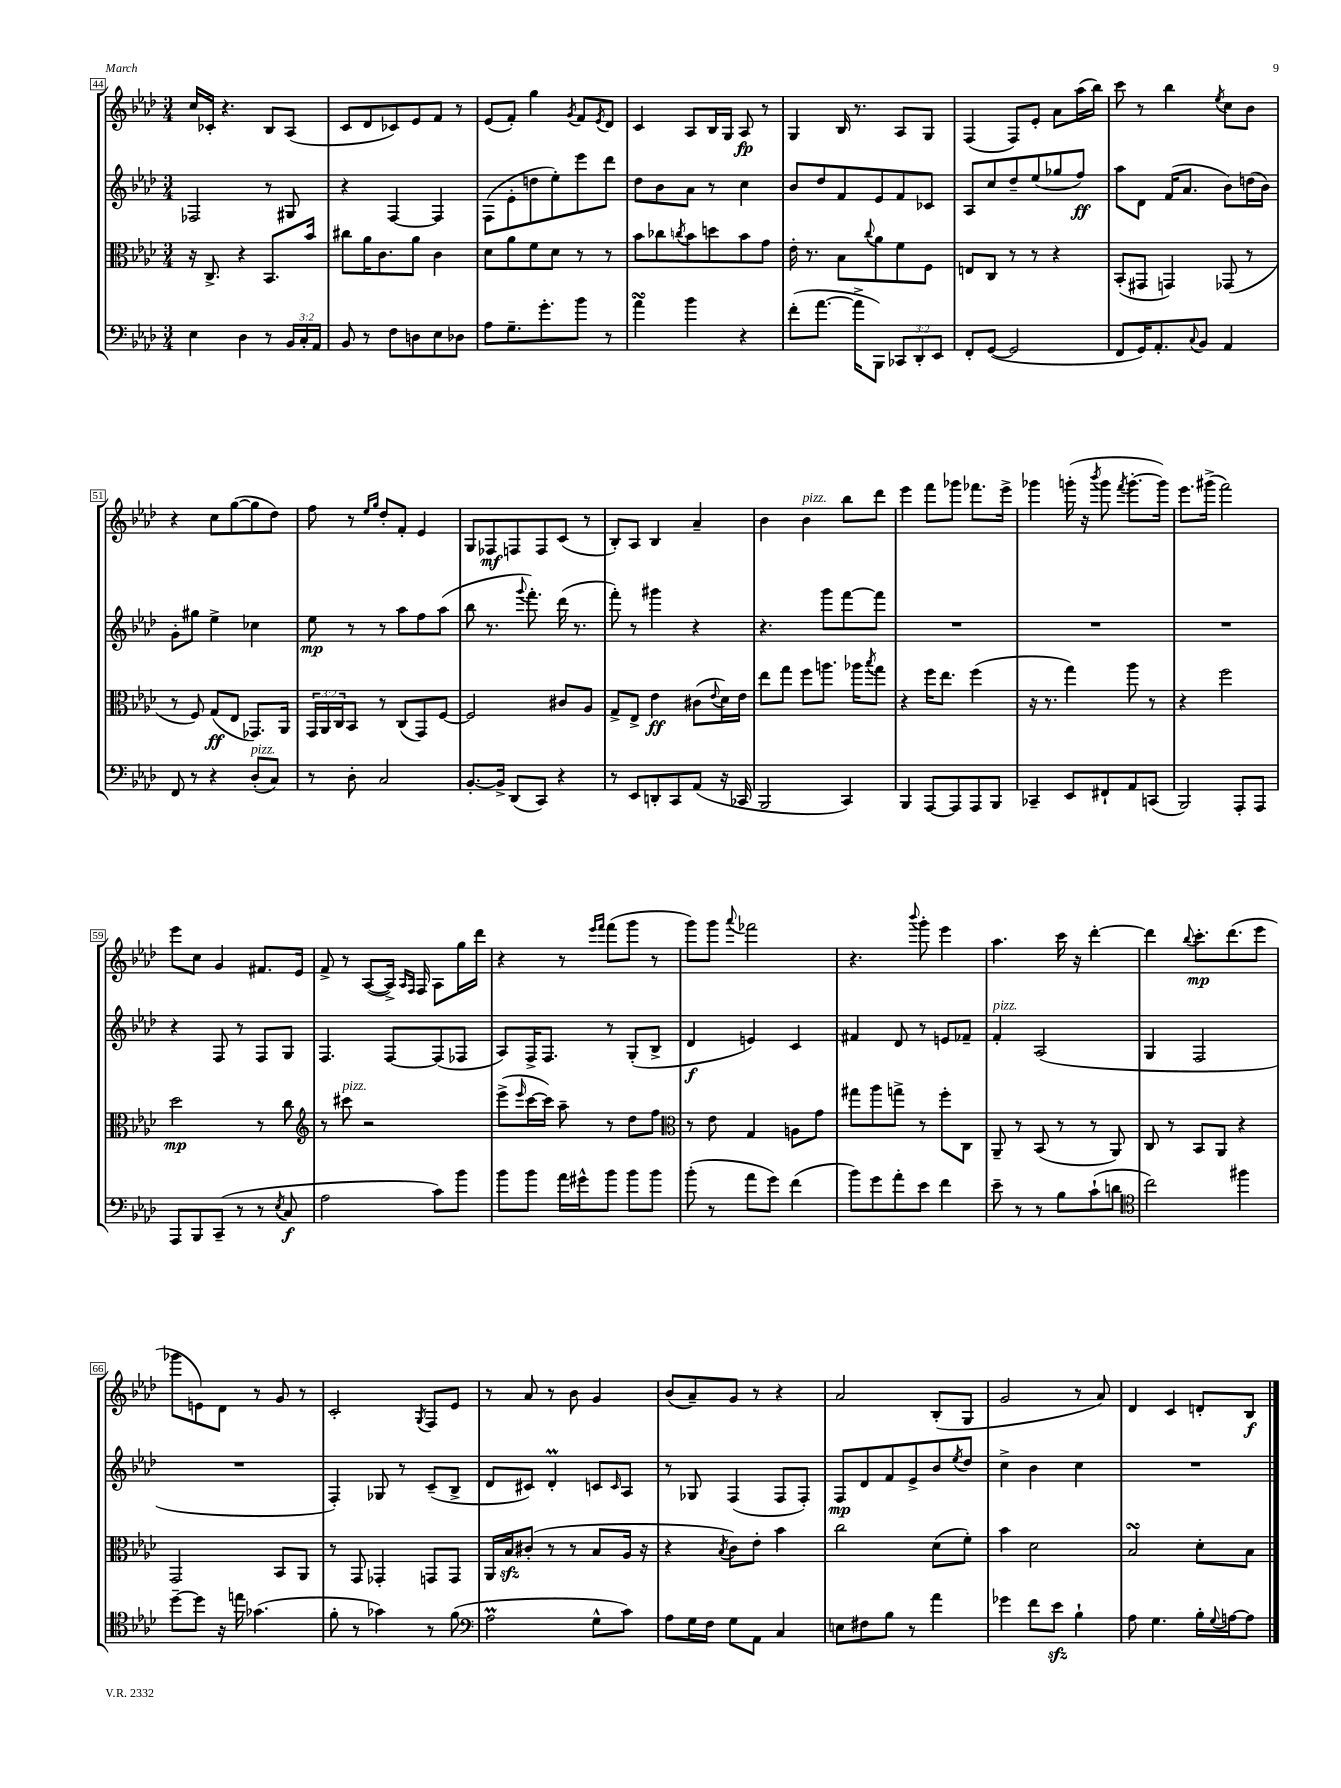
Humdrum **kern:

**kern	**dynam	**kern	**dynam	**kern	**dynam	**kern	**dynam
*part4	*part4	*part3	*part3	*part2	*part2	*part1	*part1
*staff4	*staff4	*staff3	*staff3	*staff2	*staff2	*staff1	*staff1
*clefF4	*	*clefC3	*	*clefG2	*	*clefG2	*
*k[b-e-a-d-]	*	*k[b-e-a-d-]	*	*k[b-e-a-d-]	*	*k[b-e-a-d-]	*
*M3/4	*	*M3/4	*	*M3/4	*	*M3/4	*
=44	=44	=44	=44	=44	=44	=44	=44
4E-\	.	16r	.	2F-X/	.	16cc/LL	.
.	.	8.C^/	.	.	.	16c-X'/JJ	.
.	.	.	.	.	.	4.r	.
4D-\	.	4r	.	.	.	.	.
8r	.	8.BB-/L	.	8r	.	8B-/L	.
24BB-/LL	.	.	.	8G#X/	.	(8A-/J	.
24C'/	.	.	.	.	.	.	.
.	.	16b-/Jk	.	.	.	.	.
24AA-/JJ	.	.	.	.	.	.	.
=45	=45	=45	=45	=45	=45	=45	=45
8BB-/	.	8cc#X\L	.	4r	.	8c/L	.
8r	.	16a-\K	.	.	.	8d-/	.
.	.	8.c\	.	.	.	.	.
8F\L	.	.	.	[4F/	.	8c-X/)	.
8Dn\	.	8a-\J	.	.	.	8e-/	.
8E-\	.	4c\	.	4F/]	.	8f/J	.
8D-X\J	.	.	.	.	.	8r	.
=46	=46	=46	=46	=46	=46	=46	=46
8A-\L	.	8d-\L	.	(8F\L	.	(8e-/L	.
8.G~\	.	8a-\	.	8e-'\	.	8f'/J)	.
.	.	8f\	.	8ddn\	.	4gg\	.
8.g'\	.	.	.	.	.	.	.
.	.	8d-\J	.	8ee-'\)	.	.	.
.	.	.	.	.	.	8qg/	.
8b-\J	.	8r	.	8eee-\	.	8f/L	.
.	.	.	.	.	.	8qe-/	.
8r	.	8r	.	8ddd-\J	.	8d-/J	.
=47	=47	=47	=47	=47	=47	=47	=47
4a-sSSs\	.	8b-\L	.	8dd-\L	.	4c/	.
.	.	8cc-X\	.	8b-\	.	.	.
.	.	8qccn/	.	.	.	.	.
4b-\	.	8b-\	.	8a-\J	.	8A-/L	.
.	.	8ddn\	.	8r	.	16B-/L	.
.	.	.	.	.	.	16G/JJ	.
4r	.	8b-\	.	4cc\	.	8A-/	fp
.	.	8g\J	.	.	.	8r	.
=48	=48	=48	=48	=48	=48	=48	=48
(8f'\L	.	16e-'\	.	8b-/L	.	4G/	.
.	.	8.r	.	.	.	.	.
[8.a-\J	.	.	.	8dd-/	.	.	.
.	.	8B-\L	.	8f/	.	16B-/	.
16a-^\KL]	.	.	.	.	.	8.r	.
.	.	8qqcc/	.	.	.	.	.
8BBB-\J)	.	8a-\	.	8e-/	.	.	.
12CC-X/L	.	8f\	.	8f/	.	8A-/L	.
12DD-'/	.	.	.	.	.	.	.
.	.	8F\J	.	8c-X/J	.	8G/J	.
12EE-/J	.	.	.	.	.	.	.
=49	=49	=49	=49	=49	=49	=49	=49
8FF'/L	.	8En/L	.	8A-/L	.	(4F/	.
([8GG/J	.	8C/J	.	8cc/	.	.	.
2GG/]	.	8r	.	8dd-~/	.	8F/L)	.
.	.	8r	.	(8ee-/	.	8e-'/J	.
.	.	4r	.	8gg-X/	.	8a-\L	.
.	.	.	.	8ff/J)	ff	(16aa-\L	.
.	.	.	.	.	.	16bb-\JJ)	.
=50	=50	=50	=50	=50	=50	=50	=50
8FF/L	.	(8BB-'/L	.	8aa-\L	.	8ccc\	.
16GG/K)	.	8GG#X/J	.	8d-\J	.	8r	.
8.AA-'/	.	.	.	.	.	.	.
.	.	4GGn/)	.	(16f/KL	.	4bb-\	.
.	.	.	.	8.a-/J	.	.	.
8qqC/	.	.	.	.	.	.	.
8BB-/J	.	.	.	.	.	.	.
.	.	.	.	.	.	8qee-/	.
4AA-/	.	(8GG-X/	.	8b-\L)	.	8cc\L	.
.	.	8r	.	(16ddn\L	.	8b-\J	.
.	.	.	.	16b-\JJ)	.	.	.
!!LO:LB:g=z
=51	=51	=51	=51	=51	=51	=51	=51
8FF/	.	8r	.	8g'\L	.	4r	.
8r	.	8F/)	.	8gg#X\J	.	.	.
4r	.	(8G/L	ff	4ee-^\	.	8cc\L	.
.	.	8E-/J	.	.	.	([8gg\	.
!LO:TX:a:i:t=pizz.	!	!	!	!	!	!	!
(8D-'/L	.	8.GG-X/L)	.	4cc-X\	.	8gg\]	.
8C/J)	.	.	.	.	.	8dd-\J)	.
.	.	16AA-/Jk	.	.	.	.	.
=52	=52	=52	=52	=52	=52	=52	=52
8r	.	24GG/LL	.	8ee-\	mp	8ff\	.
.	.	24AA-/	.	.	.	.	.
.	.	24C/J	.	.	.	.	.
8D-'\	.	8BB-/J	.	8r	.	8r	.
.	.	.	.	.	.	16qqee-/LL	.
.	.	.	.	.	.	16qqgg/JJ	.
2C/	.	8r	.	8r	.	8dd-'/L	.
.	.	(8C/L	.	8aa-\L	.	8f'/J	.
.	.	8GG/)	.	8ff\	.	4e-/	.
.	.	[8F/J	.	(8aa-\J	.	.	.
=53	=53	=53	=53	=53	=53	=53	=53
[8.BB-'/L	.	2F/]	.	8bb-\	.	8G/L	.
.	.	.	.	8.r	.	8F-X/	mf
16BB-^/Jk]	.	.	.	.	.	.	.
(8DD-/L	.	.	.	.	.	8Fn/	.
.	.	.	.	8qqggg/	.	.	.
.	.	.	.	8.fff'\)	.	.	.
8CC/J)	.	.	.	.	.	8F/	.
4r	.	8c#X/L	.	(16ddd-\	.	(8c/J	.
.	.	.	.	8.r	.	.	.
.	.	8A-/J	.	.	.	8r	.
=54	=54	=54	=54	=54	=54	=54	=54
8r	.	8G^/L	.	8fff'\)	.	8B-'/L)	.
8EE-/L	.	8E-^/J	.	8r	.	8A-/J	.
8DDn'/	.	4e-\	ff	4ggg#X\	.	4B-/	.
8CC/	.	.	.	.	.	.	.
(8AA-/J	.	(8c#X\L	.	4r	.	4a-~/	.
.	.	8qqe-/	.	.	.	.	.
16r	.	16d-\L)	.	.	.	.	.
16CC-X/	.	16e-\JJ	.	.	.	.	.
=55	=55	=55	=55	=55	=55	=55	=55
2BBB-/	.	8ee-\L	.	4.r	.	4b-\	.
.	.	8gg\J	.	.	.	.	.
!	!	!	!	!	!	!LO:TX:a:i:t=pizz.	!
.	.	8ff\L	.	.	.	4b-\	.
.	.	8.aan\J	.	8ggg\L	.	.	.
4CC/)	.	.	.	[8fff\	.	8bb-\L	.
.	.	16aa-X\KL	.	.	.	.	.
.	.	8qbb-/	.	.	.	.	.
.	.	8gg\J	.	8fff\J]	.	8ddd-\J	.
=56	=56	=56	=56	=56	=56	=56	=56
4BBB-/	.	4r	.	2.r	.	4eee-\	.
[8AAA-/L	.	16ff\KL	.	.	.	8fff\L	.
.	.	8.ee-\J	.	.	.	.	.
8AAA-/]	.	.	.	.	.	8ggg-X\J	.
8AAA-/	.	(4ff\	.	.	.	8.fff-X\L	.
8BBB-/J	.	.	.	.	.	.	.
.	.	.	.	.	.	16eee-^\Jk	.
=57	=57	=57	=57	=57	=57	=57	=57
4CC-X~/	.	16r	.	2.r	.	4ggg-X\	.
.	.	8.r	.	.	.	.	.
8EE-/L	.	4gg\)	.	.	.	(16gggn'\	.
.	.	.	.	.	.	16r	.
.	.	.	.	.	.	8qbbb-/	.
8FF#X`/	.	.	.	.	.	8ggg\	.
.	.	.	.	.	.	8qfff/	.
8AA-/	.	8aa-\	.	.	.	[8.ggg'\L	.
(8CCn/J	.	8r	.	.	.	.	.
.	.	.	.	.	.	16ggg\Jk])	.
=58	=58	=58	=58	=58	=58	=58	=58
2BBB-/)	.	4r	.	2.r	.	8.eee-\L	.
.	.	.	.	.	.	(16ggg#X^\Jk	.
.	.	2ff\	.	.	.	2fff\)	.
8AAA-'/L	.	.	.	.	.	.	.
8AAA-/J	.	.	.	.	.	.	.
!!LO:LB:g=z
=59	=59	=59	=59	=59	=59	=59	=59
8AAA-/L	.	2dd-\	mp	4r	.	8eee-\L	.
8BBB-/	.	.	.	.	.	8cc\J	.
(8CC~/J	.	.	.	8F/	.	4g/	.
8r	.	.	.	8r	.	.	.
8r	.	8r	.	8F/L	.	8.f#X/L	.
8qE-/	.	.	.	.	.	.	.
8C/	f	8cc\	.	8G/J	.	.	.
.	.	.	.	.	.	16e-/Jk	.
=60	=60	=60	=60	=60	=60	=60	=60
*	*	*clefG2	*	*	*	*	*
2A-\	.	8r	.	4.F/	.	8f^/	.
!	!	!LO:TX:a:i:t=pizz.	!	!	!	!	!
.	.	8ccc#X\	.	.	.	8r	.
.	.	2r	.	.	.	([8A-/L	.
.	.	.	.	[8F/L	.	16A-^/Jk])	.
.	.	.	.	.	.	16qqA-/LL	.
.	.	.	.	.	.	16qqF/JJ	.
.	.	.	.	.	.	16F/	.
8c\L)	.	.	.	(8F/]	.	8A-\L	.
8b-\J	.	.	.	8F-X/J	.	16gg\L	.
.	.	.	.	.	.	16ddd-\JJ	.
=61	=61	=61	=61	=61	=61	=61	=61
8b-\L	.	(8eee-^\L	.	8A-/L)	.	4r	.
.	.	16qqeee-/	.	.	.	.	.
8b-\J	.	[16ccc\L	.	16F^/K	.	.	.
.	.	16ccc\JJ])	.	8.F/J	.	.	.
16a-\LL	.	8aa-~\	.	.	.	8r	.
16g#X^^\J	.	.	.	.	.	.	.
.	.	.	.	.	.	16qqeee-/LL	.
.	.	.	.	.	.	16qqfff/JJ	.
8b-\J	.	8r	.	8r	.	(8fff\L	.
8b-\L	.	8dd-\L	.	(8G'/L	.	8ggg\J	.
8b-\J	.	8ff\J	.	8B-^/J	.	8r	.
=62	=62	=62	=62	=62	=62	=62	=62
*	*	*clefC3	*	*	*	*	*
(8b-'\	.	8r	.	4d-/	f	8ggg\L)	.
8r	.	8e-\	.	.	.	8ggg\J	.
.	.	.	.	.	.	8qqaaa-/	.
8a-\L	.	4G/	.	4en/)	.	2fff-X\	.
8g\J)	.	.	.	.	.	.	.
(4f\	.	8An\L	.	4c/	.	.	.
.	.	8g\J	.	.	.	.	.
=63	=63	=63	=63	=63	=63	=63	=63
8b-\L)	.	8gg#X\L	.	4f#X/	.	4.r	.
8g\	.	8aa-\	.	.	.	.	.
8a-'\	.	8ggn^\J	.	8d-/	.	.	.
.	.	.	.	.	.	8qqbbb-/	.
8e-\J	.	8r	.	8r	.	8ggg'\	.
4f\	.	8ff'\L	.	8en/L	.	4eee-\	.
.	.	8C\J	.	8f-X~/J	.	.	.
=64	=64	=64	=64	=64	=64	=64	=64
!	!	!	!	!LO:TX:a:i:t=pizz.	!	!	!
8e-~\	.	8AA-~/	.	4f'/	.	4.aa-\	.
8r	.	8r	.	.	.	.	.
8r	.	(8BB-/	.	(2A-/	.	.	.
8B-\L	.	8r	.	.	.	16ccc\	.
.	.	.	.	.	.	16r	.
(8c`\	.	8r	.	.	.	[4ddd-'\	.
8dn\J	.	8AA-/)	.	.	.	.	.
=65	=65	=65	=65	=65	=65	=65	=65
*clefC4	*	*	*	*	*	*	*
2cc\)	.	8C/	.	4G/	.	4ddd-\]	.
.	.	8r	.	.	.	.	.
.	.	.	.	.	.	8qqbb-/	.
.	.	8BB-/L	.	2F/	.	8.ccc'\L	mp
.	.	8AA-/J	.	.	.	.	.
.	.	.	.	.	.	(8.ddd-\	.
4ff#X\	.	4r	.	.	.	.	.
.	.	.	.	.	.	8eee-\J	.
!!LO:LB:g=z
=66	=66	=66	=66	=66	=66	=66	=66
[8dd-~\L	.	2GG/	.	2.r	.	8ggg-X\L	.
8dd-\J]	.	.	.	.	.	8en\)	.
16r	.	.	.	.	.	8d-\J	.
16een\	.	.	.	.	.	.	.
(4.g-X\	.	.	.	.	.	8r	.
.	.	8BB-/L	.	.	.	8g/	.
.	.	8AA-/J	.	.	.	8r	.
=67	=67	=67	=67	=67	=67	=67	=67
8f'\	.	8r	.	4F'/)	.	2c'/	.
8r	.	8GG/	.	.	.	.	.
4g-X\)	.	4GG-X'/	.	8G-X/	.	.	.
.	.	.	.	8r	.	.	.
.	.	.	.	.	.	8qG/	.
8r	.	8GGn/L	.	(8c~/L	.	8F/L	.
(8f\	.	8GG/J	.	8B-^/J	.	8e-/J	.
=68	=68	=68	=68	=68	=68	=68	=68
*clefF4	*	*	*	*	*	*	*
2A-M\	.	16AA-/LL	.	8d-/L	.	8r	.
.	.	16B-zz/J	.	.	.	.	.
.	.	(8c#X'/J	.	8c#X/J)	.	8a-/	.
.	.	8r	.	4d-M'/	.	8r	.
.	.	8r	.	.	.	8b-\	.
8G^^\L	.	8B-/L	.	8cn/L	.	4g/	.
.	.	.	.	16qqc/	.	.	.
8c\J)	.	16A-/Jk	.	8A-/J	.	.	.
.	.	16r	.	.	.	.	.
=69	=69	=69	=69	=69	=69	=69	=69
8A-\L	.	4r	.	8r	.	(8b-/L	.
16G\L	.	.	.	8G-X/	.	8a-~/)	.
16F\JJ	.	.	.	.	.	.	.
.	.	8qB-/	.	.	.	.	.
8G\L	.	8c\L)	.	(4F/	.	8g/J	.
8AA-\J	.	8e-'\J	.	.	.	8r	.
4C/	.	4b-\	.	8F/L	.	4r	.
.	.	.	.	8F'/J)	.	.	.
=70	=70	=70	=70	=70	=70	=70	=70
8En\L	.	2cc\	.	8F/L	mp	2a-/	.
8F#X\	.	.	.	8d-/	.	.	.
8B-\J	.	.	.	8f/	.	.	.
8r	.	.	.	8e-^/	.	.	.
4a-\	.	(8d-\L	.	8b-/	.	(8B-'/L	.
.	.	.	.	8qee-/	.	.	.
.	.	8f'\J)	.	8dd-/J	.	8G/J	.
=71	=71	=71	=71	=71	=71	=71	=71
4g-X\	.	4b-\	.	4cc^\	.	2g/	.
8f\L	.	2d-\	.	4b-\	.	.	.
8e-zz\J	.	.	.	.	.	.	.
4B-`\	.	.	.	4cc\	.	8r	.
.	.	.	.	.	.	8a-/)	.
=72	=72	=72	=72	=72	=72	=72	=72
8A-\	.	2B-sSSS/	.	2.r	.	4d-/	.
4.G\	.	.	.	.	.	.	.
.	.	.	.	.	.	4c/	.
16B-'\LL	.	8d-'\L	.	.	.	8dn'/L	.
8qqG/	.	.	.	.	.	.	.
[16An\J	.	.	.	.	.	.	.
8A\J]	.	8B-\J	.	.	.	8B-/J	f
==	==	==	==	==	==	==	==
*-	*-	*-	*-	*-	*-	*-	*-
